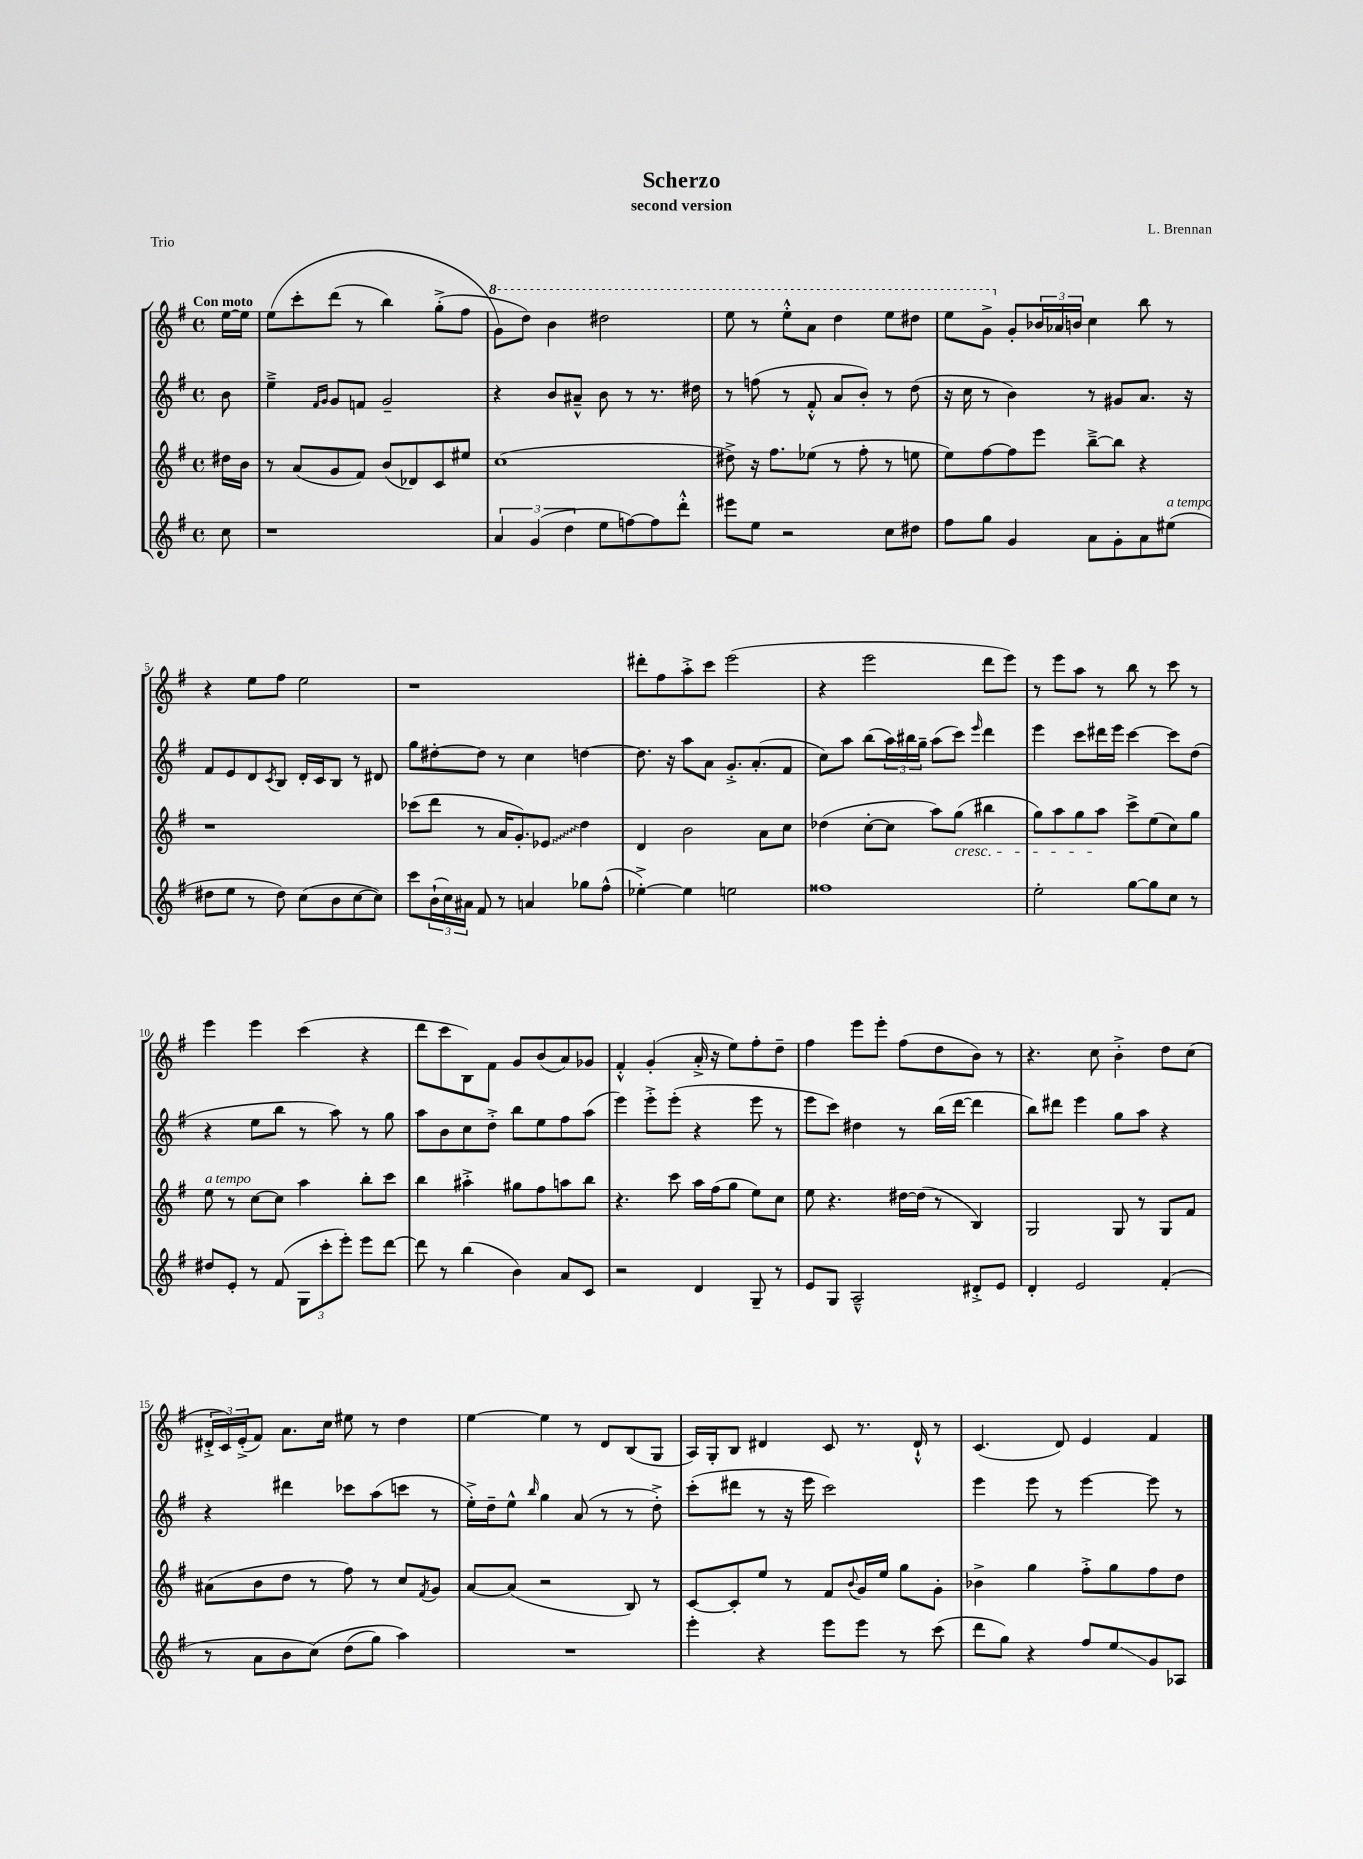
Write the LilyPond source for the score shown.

\header { title = "Scherzo" composer = "L. Brennan" subtitle = "second version" piece = "Trio" }
<<
\new StaffGroup <<
\new Staff = "s0" {
    \clef treble \key g \major \defaultTimeSignature \time 4/4 \partial 8 \tempo "Con moto"
    e''16~ e''16 |
    e''8\( c'''8-. d'''8( r8 b''4) g''8-.->( fis''8 |
    \ottava #1 g''8\) d'''8) b''4 dis'''2 |
    e'''8 r8 e'''8-.-^ a''8 d'''4 e'''8 dis'''8 |
    e'''8 g''8-> \ottava #0 g'8-. \tuplet 3/2 { bes'16 aes'16 b'16 } c''4 b''8 r8 |
    r4 e''8 fis''8 e''2 |
    r1 |
    dis'''8-. fis''8 a''8-.-> c'''8 e'''2( |
    r4 e'''2 d'''8 e'''8) |
    r8 e'''8 a''8 r8 b''8 r8 c'''8 r8 |
    e'''4 e'''4 c'''4( r4 |
    d'''8 c'''8 b8) fis'8 g'8 b'8( a'8) ges'8 |
    fis'4-.-^ g'4-.( a'16-.-> r16 e''8) fis''8-. d''8-- |
    fis''4 e'''8 e'''8-. fis''8( d''8 b'8) r8 |
    r4. c''8 b'4-.-> d''8 c''8( |
    \tuplet 3/2 { dis'16-.-> c'16) e'16-.->( } fis'8) a'8. c''16 eis''8 r8 d''4 |
    e''4~ e''4 r8 d'8 b8( g8 |
    a16) g16-. b8 dis'4 c'8 r8. dis'16-!-^ r8 |
    c'4.( d'8) e'4 fis'4 \bar "|." |
}
\new Staff = "s1" {
    \clef treble \key g \major \defaultTimeSignature \time 4/4 \partial 8
    b'8 |
    e''4---> \grace { fis'16 g'16 } g'8 f'8 g'2-- |
    r4 b'8 ais'8---^ b'8 r8 r8. dis''16 |
    r8 f''8( r8 fis'8-.-^ a'8 b'8-.) r8 d''8( |
    r16 c''16 r8 b'4) r8 gis'8 a'8. r16 |
    fis'8 e'8 d'8 \acciaccatura { c'8 } b8 d'16-. c'16 b8 r8 dis'8 |
    g''8 dis''8~-. dis''8 r8 c''4 d''4~ |
    d''8. r16 a''8 a'8 g'8.-.-> a'8.-.( fis'8 |
    c''8) a''8 b''8( \tuplet 3/2 { a''16) bis''16 g''16-- } a''8( c'''8) \grace { e'''16 } d'''4 |
    e'''4 c'''8 dis'''16 e'''16 c'''4~ c'''8 d''8( |
    r4 e''8 b''8 r8 a''8) r8 g''8 |
    a''8 b'8 c''8 d''8-.-> b''8 e''8 fis''8 a''8( |
    e'''4) e'''8-.-> e'''8-.( r4 e'''8 r8 |
    e'''8 c'''8) dis''4 r8 b''16( d'''16~ d'''4 |
    b''8) dis'''8 e'''4 g''8 a''8 r4 |
    r4 dis'''4 ces'''8 a''8( c'''8 r8 |
    e''16-.->) d''16-- e''8-^ \grace { b''16 } g''4 a'8( r8 r8 d''8-.->) |
    c'''8-.( dis'''8 r8 r16 e'''16 c'''2) |
    e'''4 e'''8 r8 e'''4~ e'''8 r8 \bar "|." |
}
\new Staff = "s2" {
    \clef treble \key g \major \defaultTimeSignature \time 4/4 \partial 8
    dis''16 b'16 |
    r8 a'8( g'8 fis'8) b'8( des'8) c'8 eis''8 |
    c''1( |
    dis''8->) r16 fis''8. ees''8( r8 fis''8-. r8 e''8 |
    e''8) fis''8~ fis''8 e'''8 b''8~---> b''8 r4 |
    r1 |
    ces'''8( d'''8 r8 a'16 g'8.-.) \once \override Glissando.style = #'zigzag ees'8\glissando d''4 |
    d'4 b'2 a'8 c''8 |
    des''4( c''8~-. c''8 a''8) g''8\cresc( bis''4 |
    g''8) a''8 g''8 a''8\! c'''8-> e''8( c''8) g''8 |
    e''8^\markup { \italic "a tempo" } r8 c''8~ c''8 a''4 b''8-. c'''8 |
    b''4 ais''4-.-> gis''8 fis''8 a''8 b''8 |
    r4. c'''8 a''16 fis''16( g''8 e''8) c''8 |
    e''8 r4. dis''16~ dis''16( r8 b4) |
    g2 g8 r8 g8 fis'8 |
    ais'8( b'8 d''8 r8 fis''8) r8 c''8 \acciaccatura { fis'8 } g'8 |
    a'8~ a'8( r2 b8) r8 |
    c'8~ c'8-. e''8 r8 fis'8 \appoggiatura { b'8 } g'16 e''16 g''8 g'8-. |
    bes'4-> g''4 fis''8-.-> g''8 fis''8 d''8 \bar "|." |
}
\new Staff = "s3" {
    \clef treble \key g \major \defaultTimeSignature \time 4/4 \partial 8
    c''8 |
    r1 |
    \tuplet 3/2 { a'4 g'4( d''4 } e''8 f''8~) f''8 d'''8-.-^ |
    eis'''8 e''8 r2 c''8 dis''8 |
    fis''8 g''8 g'4 a'8 g'8-. a'8 eis''8^\markup { \italic "a tempo" }( |
    dis''8 e''8 r8 dis''8) c''8( b'8 c''8~ c''8) |
    c'''8 \tuplet 3/2 { b'16-!( c''16) ais'16 } fis'8 r8 a'4 ges''8 fis''8-^( |
    ees''4~-.->) ees''4 e''2 |
    fisis''1 |
    e''2-. g''8~ g''8 c''8 r8 |
    dis''8 e'8-. r8 fis'8( \tuplet 3/2 { g8 c'''8-. e'''8-.) } e'''8 d'''8~ |
    d'''8 r8 b''4( b'4) a'8 c'8 |
    r2 d'4 g8-- r8 |
    e'8 g8 a2---^ dis'8-.-> e'8 |
    d'4-. e'2 fis'4-.( |
    r8 a'8 b'8 c''8)\( d''8( g''8) a''4\) |
    R1 |
    e'''4-. r4 e'''8 e'''8 r8 c'''8( |
    d'''8 g''8) r4 fis''8 e''8\glissando g'8 aes8 \bar "|." |
}
>>
>>
